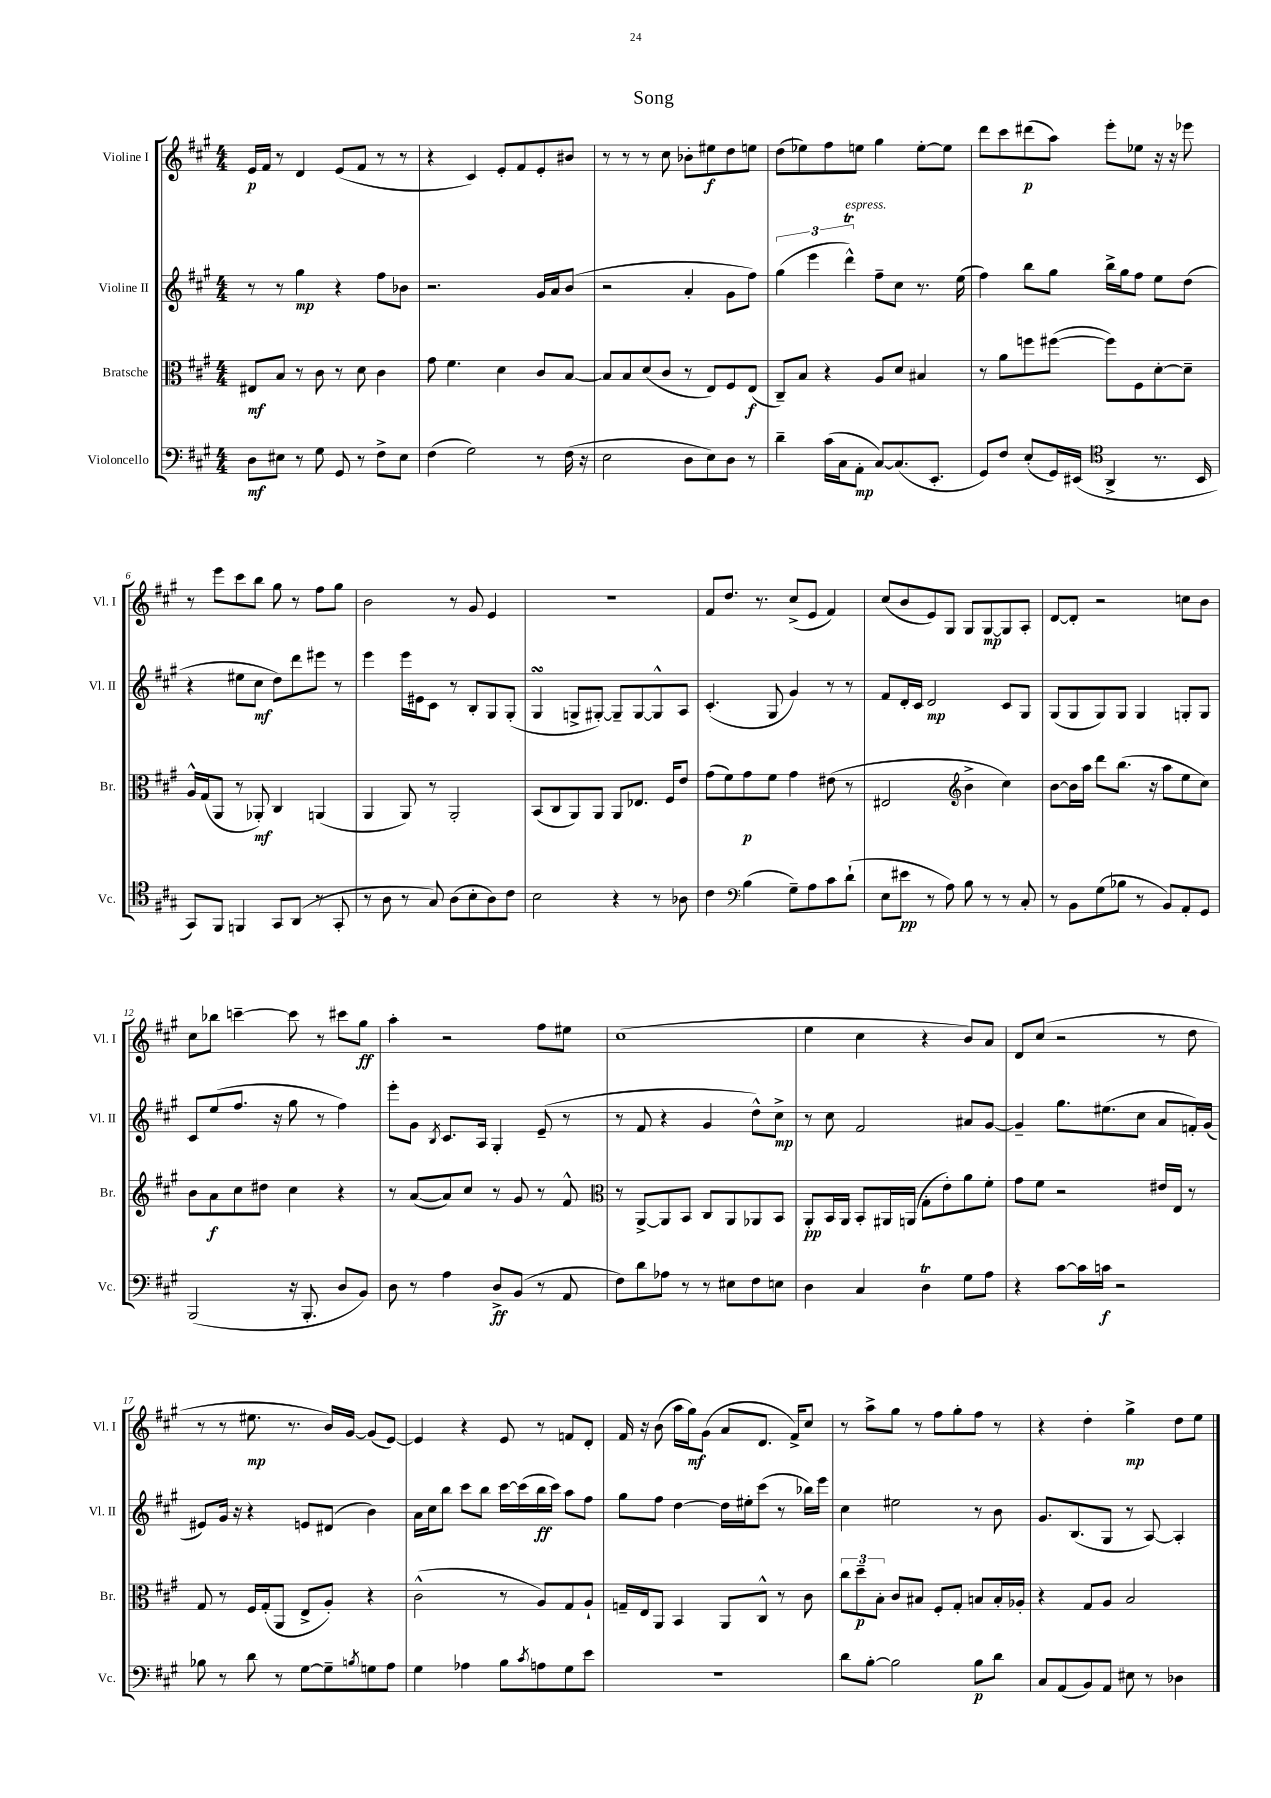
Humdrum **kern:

**kern	**dynam	**kern	**dynam	**kern	**dynam	**kern	**dynam
*part4	*part4	*part3	*part3	*part2	*part2	*part1	*part1
*staff4	*staff4	*staff3	*staff3	*staff2	*staff2	*staff1	*staff1
*I"Violoncello	*	*I"Bratsche	*	*I"Violine II	*	*I"Violine I	*
*I'Vc.	*	*I'Br.	*	*I'Vl. II	*	*I'Vl. I	*
*clefF4	*	*clefC3	*	*clefG2	*	*clefG2	*
*k[f#c#g#]	*	*k[f#c#g#]	*	*k[f#c#g#]	*	*k[f#c#g#]	*
*M4/4	*	*M4/4	*	*M4/4	*	*M4/4	*
=1	=1	=1	=1	=1	=1	=1	=1
8D\L	mf	8E#X/L	mf	8r	.	16e/LL	p
.	.	.	.	.	.	16f#/JJ	.
8E#X\J	.	8B/J	.	8r	.	8r	.
8r	.	8r	.	4gg#\	mp	4d/	.
8G#\	.	8c#\	.	.	.	.	.
8GG#/	.	8r	.	4r	.	(8e/L	.
8r	.	8d\	.	.	.	8f#/J	.
8F#^\L	.	4c#\	.	8ff#\L	.	8r	.
8E#\J	.	.	.	8b-X\J	.	8r	.
=2	=2	=2	=2	=2	=2	=2	=2
(4F#\	.	8g#\	.	2.r	.	4r	.
.	.	4.f#\	.	.	.	.	.
2G#\)	.	.	.	.	.	4c#/)	.
.	.	4d\	.	.	.	8e'/L	.
.	.	.	.	.	.	8f#/	.
8r	.	8c#/L	.	16g#/LL	.	8e'/	.
.	.	.	.	16a/J	.	.	.
(16F#\	.	[8B/J	.	(8b/J	.	8b#X/J	.
16r	.	.	.	.	.	.	.
=3	=3	=3	=3	=3	=3	=3	=3
2E\	.	8B/L]	.	2r	.	8r	.
.	.	8B/	.	.	.	8r	.
.	.	(8d/	.	.	.	8r	.
.	.	8c#/J	.	.	.	8cc#\	.
8D\L	.	8r	.	4a'/	.	8b-X'\L	.
8E\)	.	8E/L)	.	.	.	8ee#X\	f
8D\J	.	8F#/	.	8g#\L	.	8dd\	.
8r	.	(8E/J	f	8ff#\J)	.	8een\J	.
=4	=4	=4	=4	=4	=4	=4	=4
4d~\	.	8C#~/L)	.	(6gg#\	.	(8dd\L	.
.	.	8B/J	.	.	.	8ee-X\)	.
.	.	.	.	6eee\	.	.	.
(16c#\LL	.	4r	.	.	.	8ff#\	.
16C#\J	.	.	.	.	.	.	.
!	!	!	!	!LO:TX:a:i:t=espress.	!	!	!
.	.	.	.	6dddT^^\)	.	.	.
8AA'\J	mp	.	.	.	.	8een\J	.
[8C#/L)	.	8A/L	.	8ff#~\L	.	4gg#\	.
(8.C#/]	.	8d/J	.	8cc#\J	.	.	.
.	.	4B#X/	.	8.r	.	[8ee'\L	.
8.EE'/J	.	.	.	.	.	.	.
.	.	.	.	.	.	8ee\J]	.
.	.	.	.	(16ee\	.	.	.
=5	=5	=5	=5	=5	=5	=5	=5
8GG#/L)	.	8r	.	4ff#\)	.	8ddd\L	.
8F#/J	.	8a\L	.	.	.	8ccc#\	.
(8E'/L	.	8ffn\	.	8bb\L	.	(8ddd#X\	p
16GG#/L)	.	([8ff#X\J	.	8gg#\J	.	8aa\J)	.
(16EE#X/JJ	.	.	.	.	.	.	.
*clefC4	*	*	*	*	*	*	*
4AA^/	.	8ff#\L])	.	16bb^\LL	.	8eee'\L	.
.	.	.	.	16gg#\J	.	.	.
.	.	8F#\	.	8ff#\J	.	8ee-X\J	.
8.r	.	[8d'\	.	8ee\L	.	16r	.
.	.	.	.	.	.	16r	.
.	.	8d~\J]	.	(8dd\J	.	8eee-X\	.
16BB/	.	.	.	.	.	.	.
!!LO:LB:g=z
=6	=6	=6	=6	=6	=6	=6	=6
8GG#/L)	.	16A^^/LL	.	4r	.	8r	.
.	.	(16G#/J	.	.	.	.	.
8FF#/J	.	8AA/J	.	.	.	8eee\L	.
4FFn/	.	8r	.	8ee#X\L	.	8ccc#\	.
.	.	8AA-X'/)	mf	8cc#\J	mf	8bb\J	.
8GG#/L	.	4C#/	.	8dd\L)	.	8gg#\	.
(8AA/J	.	.	.	8ddd\	.	8r	.
8r	.	(4AAn/	.	8eee#X\J	.	8ff#\L	.
8GG#'/	.	.	.	8r	.	8gg#\J	.
=7	=7	=7	=7	=7	=7	=7	=7
8r	.	4AA/	.	4eee\	.	2b\	.
8A\	.	.	.	.	.	.	.
8r	.	8AA/)	.	16eee\LL	.	.	.
.	.	.	.	16e#X\J	.	.	.
8G#/)	.	8r	.	8c#\J	.	.	.
(8A\L	.	2AA'/	.	8r	.	8r	.
8B'\	.	.	.	8B'/L	.	8g#/	.
8A\)	.	.	.	8G#/	.	4e/	.
8c#\J	.	.	.	(8G#'/J	.	.	.
=8	=8	=8	=8	=8	=8	=8	=8
2B\	.	(8BB/L	.	4G#sSsS/	.	1r	.
.	.	8C#/	.	.	.	.	.
.	.	8AA/)	.	8Gn^/L	.	.	.
.	.	8AA/J	.	[8G#X'/J)	.	.	.
4r	.	8AA/L	.	8G#~/L]	.	.	.
.	.	8.E-X/J	.	[8G#/	.	.	.
8r	.	.	.	8G#^^/]	.	.	.
.	.	16F#/KL	.	.	.	.	.
8A-X\	.	8e/J	.	8A/J	.	.	.
=9	=9	=9	=9	=9	=9	=9	=9
4c#\	.	(8g#\L	.	(4.c#'/	.	8f#/L	.
.	.	8f#\)	.	.	.	8.dd/J	.
*clefF4	*	*	*	*	*	*	*
(4B\	.	8g#\	p	.	.	.	.
.	.	.	.	.	.	8.r	.
.	.	8f#\J	.	8G#/	.	.	.
8G#~\L)	.	4g#\	.	4g#/)	.	(8cc#^/L	.
8A\	.	.	.	.	.	8e/J	.
8c#\	.	(8e#X\	.	8r	.	4f#/)	.
(8d`\J	.	8r	.	8r	.	.	.
=10	=10	=10	=10	=10	=10	=10	=10
8E\L	.	2E#X/	.	8f#/L	.	(8cc#/L	.
8e#X\J	pp	.	.	16d'/L	.	8b/	.
.	.	.	.	16c#/JJ	.	.	.
8r	.	.	.	2d/	mp	8e/)	.
8A\)	.	.	.	.	.	8G#/J	.
*	*	*clefG2	*	*	*	*	*
8B\	.	4b^\	.	.	.	8G#/L	.
8r	.	.	.	.	.	[8G#/	mp
8r	.	4cc#\)	.	8c#/L	.	8G#/]	.
8C#'/	.	.	.	8G#/J	.	8A'/J	.
=11	=11	=11	=11	=11	=11	=11	=11
8r	.	[8b\L	.	(8G#/L	.	[8d/L	.
8BB\L	.	16b\L]	.	8G#/	.	8d'/J]	.
.	.	16aa\JJ	.	.	.	.	.
(8G#\	.	8ddd\L	.	8G#/)	.	2r	.
8B-X\J	.	(8.bb\J	.	8G#/J	.	.	.
8r	.	.	.	4G#/	.	.	.
.	.	16r	.	.	.	.	.
8BB/L)	.	8aa\L	.	.	.	.	.
8AA'/	.	8ee\	.	8Gn'/L	.	8ccn\L	.
8GG#/J	.	8cc#\J)	.	8G/J	.	8b\J	.
!!LO:LB:g=z
=12	=12	=12	=12	=12	=12	=12	=12
(2BBB/	.	8b\L	.	8c#/L	.	8cc#\L	.
.	.	8a\	f	(8ee/	.	8bb-X\J	.
.	.	8cc#\	.	8.ff#/J	.	[4cccn~\	.
.	.	8dd#X\J	.	.	.	.	.
.	.	.	.	16r	.	.	.
16r	.	4cc#\	.	8gg#\	.	8ccc\]	.
8.BBB'/	.	.	.	.	.	.	.
.	.	.	.	8r	.	8r	.
8D/L	.	4r	.	4ff#\)	.	8ccc#X\L	.
8BB/J)	.	.	.	.	.	8gg#\J	ff
=13	=13	=13	=13	=13	=13	=13	=13
8D\	.	8r	.	8eee'\L	.	4aa'\	.
8r	.	([8a/L	.	8g#\J	.	.	.
.	.	.	.	8qB/	.	.	.
4A\	.	8a/])	.	8.c#/L	.	2r	.
.	.	8cc#/J	.	.	.	.	.
.	.	.	.	16A/Jk	.	.	.
8D^/L	ff	8r	.	4G#'/	.	.	.
(8BB/J	.	8g#/	.	.	.	.	.
8r	.	8r	.	(8e~/	.	8ff#\L	.
8AA/	.	8f#^^/	.	8r	.	8ee#X\J	.
=14	=14	=14	=14	=14	=14	=14	=14
*	*	*clefC3	*	*	*	*	*
8F#\L)	.	8r	.	8r	.	(1cc#	.
8d\	.	[8AA^/L	.	8f#/	.	.	.
8A-X\J	.	8AA/]	.	4r	.	.	.
8r	.	8BB/J	.	.	.	.	.
8r	.	8C#/L	.	4g#/	.	.	.
8E#X\L	.	8AA/	.	.	.	.	.
8F#\	.	8AA-X/	.	8dd^^\L)	.	.	.
8En\J	.	8BB/J	.	8cc#^\J	mp	.	.
=15	=15	=15	=15	=15	=15	=15	=15
4D\	.	8AA'/L	pp	8r	.	4ee\	.
.	.	16BB/L	.	8cc#\	.	.	.
.	.	16AA/JJ	.	.	.	.	.
4C#/	.	8BB'/L	.	2f#/	.	4cc#\	.
.	.	16AA#X/L	.	.	.	.	.
.	.	(16AAn/JJ	.	.	.	.	.
4DT\	.	8G#'\L	.	.	.	4r	.
.	.	8e'\)	.	.	.	.	.
8G#\L	.	8a\	.	8a#X/L	.	8b/L)	.
8A\J	.	8f#'\J	.	[8g#/J	.	8a/J	.
=16	=16	=16	=16	=16	=16	=16	=16
4r	.	8g#\L	.	4g#~/]	.	8d/L	.
.	.	8f#\J	.	.	.	(8cc#/J	.
[8c#\L	.	2r	.	8.gg#\L	.	2r	.
16c#\L]	.	.	.	.	.	.	.
16cn\JJ	f	.	.	(8.ee#X\	.	.	.
2r	.	.	.	.	.	.	.
.	.	.	.	8cc#\J	.	.	.
.	.	16e#X/LL	.	8a/L	.	8r	.
.	.	16E/JJ	.	.	.	.	.
.	.	8r	.	16fn'/L)	.	8dd\	.
.	.	.	.	(16g#/JJ	.	.	.
!!LO:LB:g=z
=17	=17	=17	=17	=17	=17	=17	=17
8B-X\	.	8G#/	.	8e#X/L)	.	8r	.
8r	.	8r	.	16g#/Jk	.	8r	.
.	.	.	.	16r	.	.	.
8d\	.	16F#/LL	.	4r	.	8.ee#X\	mp
.	.	(16G#'/J	.	.	.	.	.
8r	.	8AA/J	.	.	.	.	.
.	.	.	.	.	.	8.r	.
[8G#\L	.	8E^/L	.	8en/L	.	.	.
8G#~\]	.	8A'/J)	.	(8d#X/J	.	16b/LL)	.
.	.	.	.	.	.	[16g#/JJ	.
8qBn/	.	.	.	.	.	.	.
8Gn\	.	4r	.	4b\)	.	(8g#/L]	.
8A\J	.	.	.	.	.	[8e/J)	.
=18	=18	=18	=18	=18	=18	=18	=18
4G#\	.	(2c#^^\	.	16a\LL	.	4e/]	.
.	.	.	.	16cc#\J	.	.	.
.	.	.	.	8bb\J	.	.	.
4A-X\	.	.	.	8ccc#\L	.	4r	.
.	.	.	.	8bb\J	.	.	.
8B\L	.	8r	.	[16ccc#\LL	.	8e/	.
.	.	.	.	(16ccc#\]	.	.	.
8qc#/	.	.	.	.	.	.	.
8An\	.	8A/L)	.	16bb\	ff	8r	.
.	.	.	.	16ccc#\JJ)	.	.	.
8G#\	.	8G#/	.	8aa\L	.	8fn/L	.
8e\J	.	8A`/J	.	8ff#\J	.	8d'/J	.
=19	=19	=19	=19	=19	=19	=19	=19
1r	.	16Gn~/LL	.	8gg#\L	.	16f#/	.
.	.	16E/J	.	.	.	16r	.
.	.	8AA/J	.	8ff#\J	.	(8b\	.
.	.	4BB/	.	[4dd\	.	16aa\LL	.
.	.	.	.	.	.	16gg#\J)	mf
.	.	.	.	.	.	(8g#\J	.
.	.	8AA/L	.	16dd\LL]	.	8a/L	.
.	.	.	.	16ee#X'\J	.	.	.
.	.	8C#^^/J	.	(8ccc#\J	.	8.d/J	.
.	.	8r	.	8r	.	.	.
.	.	.	.	.	.	16f#^/KL)	.
.	.	8c#\	.	16bb-X\LL)	.	8cc#/J	.
.	.	.	.	16eee\JJ	.	.	.
=20	=20	=20	=20	=20	=20	=20	=20
8d\L	.	12cc#\L	.	4cc#\	.	8r	.
.	.	12dd~\	p	.	.	.	.
[8B'\J	.	.	.	.	.	8aa^\L	.
.	.	12B'\J	.	.	.	.	.
2B\]	.	8c#/L	.	2ee#X\	.	8gg#\J	.
.	.	8B#X/J	.	.	.	8r	.
.	.	8F#'/L	.	.	.	8ff#\L	.
.	.	8G#'/J	.	.	.	8gg#'\	.
8B\L	p	8Bn/L	.	8r	.	8ff#\J	.
8d\J	.	16B'/L	.	8b\	.	8r	.
.	.	16A-X'/JJ	.	.	.	.	.
=21	=21	=21	=21	=21	=21	=21	=21
8C#/L	.	4r	.	8.g#/L	.	4r	.
(8AA/	.	.	.	.	.	.	.
.	.	.	.	(8.B/	.	.	.
8BB/)	.	8G#/L	.	.	.	4dd'\	.
8AA/J	.	8A/J	.	8G#/J	.	.	.
8E#X\	.	2B/	.	8r	.	4gg#^\	mp
8r	.	.	.	[8A/)	.	.	.
4D-X\	.	.	.	4A'/]	.	8dd\L	.
.	.	.	.	.	.	8ee\J	.
==	==	==	==	==	==	==	==
*-	*-	*-	*-	*-	*-	*-	*-
